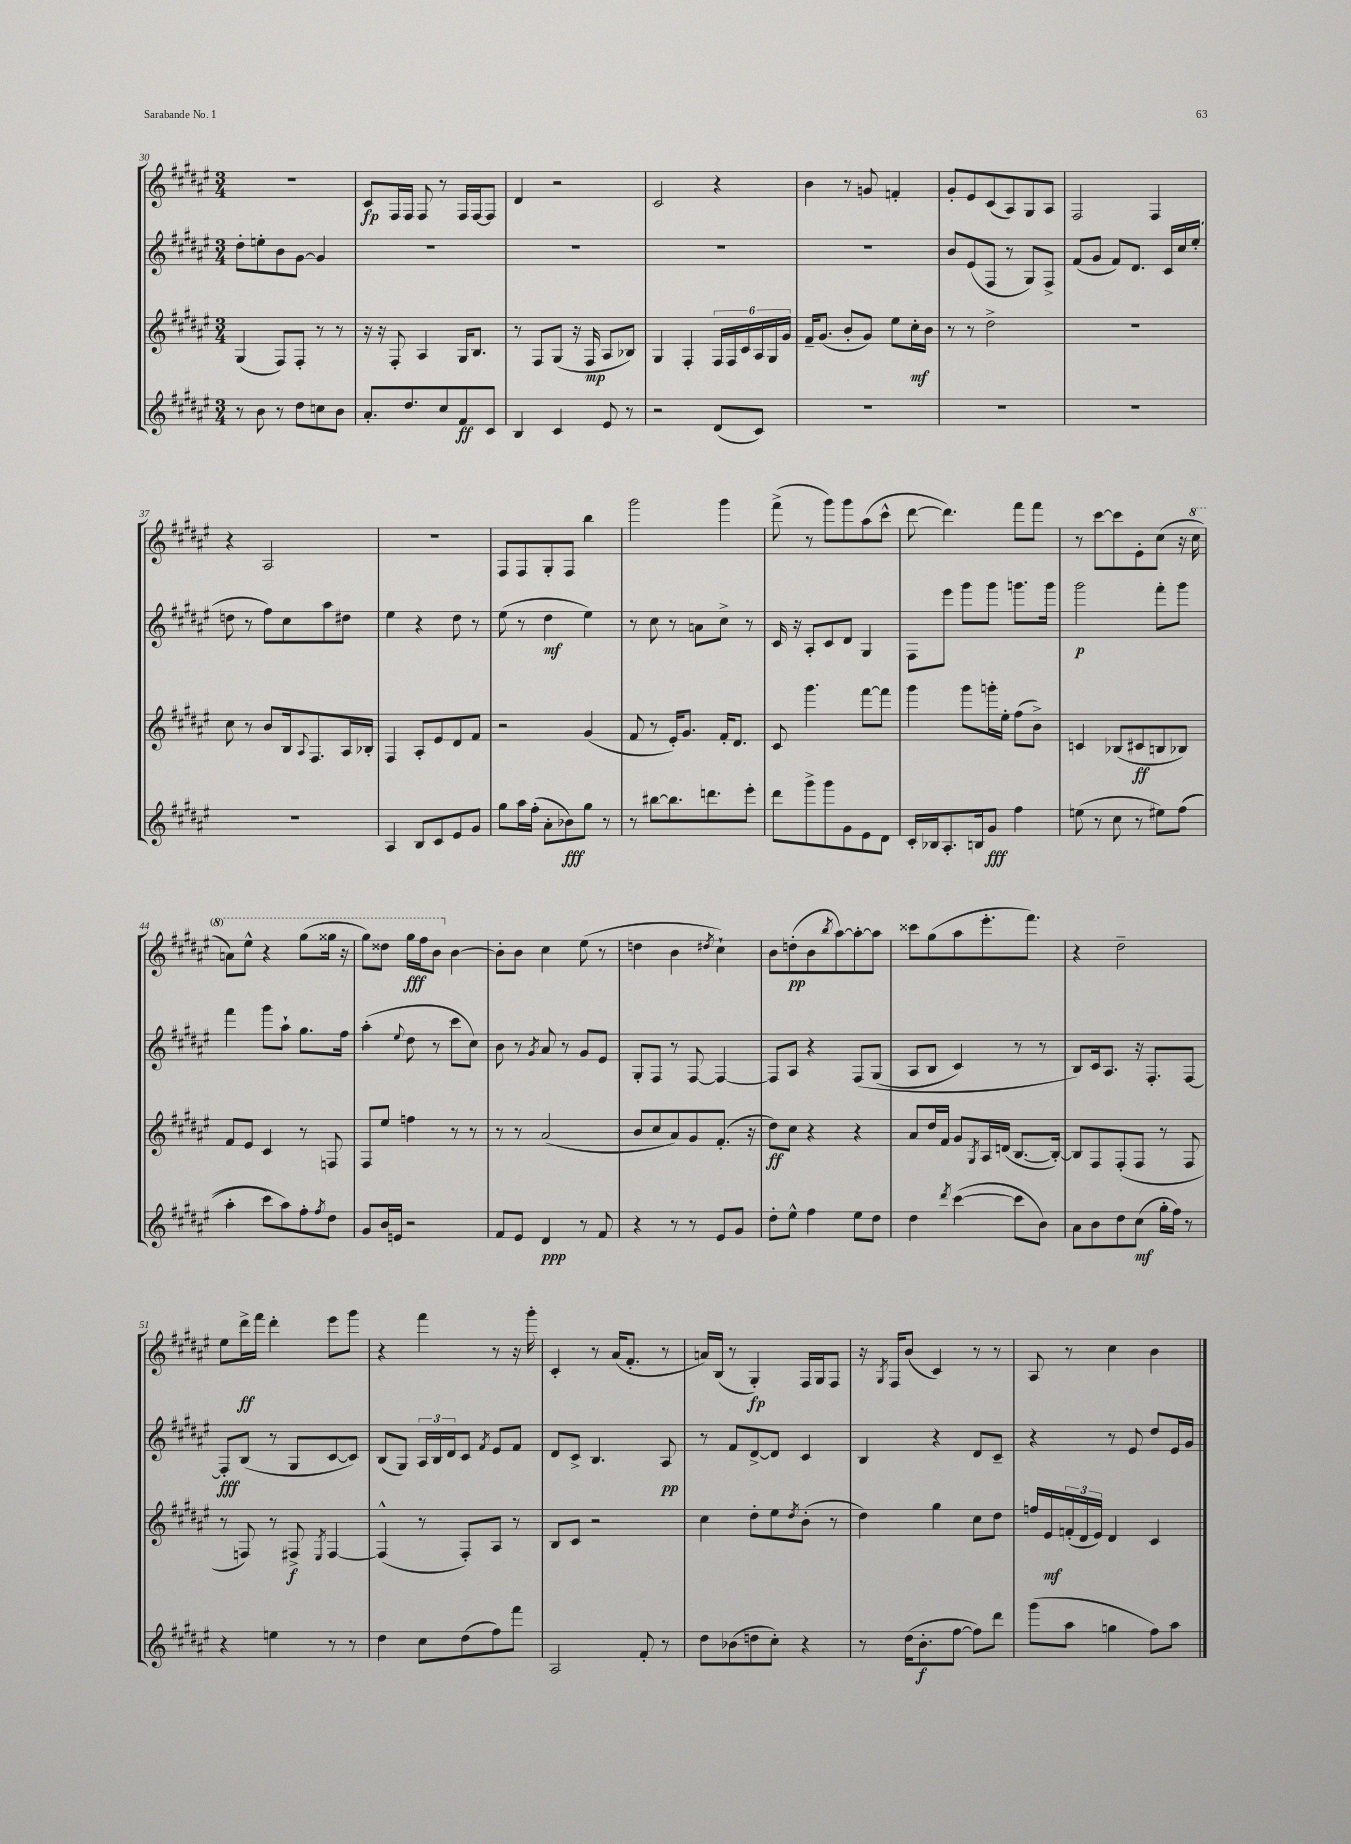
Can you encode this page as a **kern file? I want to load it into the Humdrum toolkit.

**kern	**kern	**kern	**kern
*staff4	*staff3	*staff2	*staff1
*clefG2	*clefG2	*clefG2	*clefG2
*k[f#c#g#d#a#e#]	*k[f#c#g#d#a#e#]	*k[f#c#g#d#a#e#]	*k[f#c#g#d#a#e#]
*M3/4	*M3/4	*M3/4	*M3/4
8r	(4G#	8dd#'	2.r
8b	.	8ee'	.
8r	8F#)	8b	.
8dd#	8F#'	[8g#	.
8cc	8r	4g#]	.
8b	8r	.	.
=	=	=	=
8.a#'	16r	2.r	8c#
.	16r	.	.
.	8F#'	.	16F#
8.dd#	.	.	16F#
.	4A#	.	8F#
8cc#	.	.	8r
8f#	16G#	.	16F#
.	8.B	.	[16F#
8c#	.	.	8F#]
=	=	=	=
4B	8r	2.r	4d#
.	8F#	.	.
4c#	(8G#	.	2r
.	16r	.	.
.	16F#	.	.
8e#	8A#	.	.
8r	8B-)	.	.
=	=	=	=
2r	4G#	2.r	2c#
.	4F#'	.	.
(8d#	24F#	.	4r
.	24F#	.	.
.	24c#	.	.
8c#)	24A#	.	.
.	24G#	.	.
.	24g#	.	.
=	=	=	=
2.r	16f#~	2.r	4b
.	(8.g#	.	.
.	8b'	.	8r
.	8g#)	.	8g
.	8ee#	.	4f'
.	16cc#'	.	.
.	16b	.	.
=	=	=	=
2.r	8r	8b	8g#'
.	8r	(8e#	8e#
.	2dd#^	8F#	(8c#
.	.	8r	8A#)
.	.	8G#)	8G#
.	.	8F#^	8A#
=	=	=	=
2.r	2.r	(8f#	2F#
.	.	8g#	.
.	.	8f#)	.
.	.	8.d#	.
.	.	.	4F#
.	.	16c#	.
.	.	16cc#	.
.	.	(16ee#'	.
=	=	=	=
2.r	8cc#	8dd	4r
.	8r	8r	.
.	8b	8ff#)	2A#
.	16B	8cc#	.
.	8qqA#	.	.
.	8.F#	.	.
.	.	8aa#	.
.	16A#	8dd#	.
.	16B-'	.	.
=	=	=	=
4A#	4F#	4ee#	2.r
8B	8A#'	4r	.
8c#	8e#	.	.
8e#	8d#	8dd#	.
8g#	8f#	8r	.
=	=	=	=
8gg#	2r	(8ee#	8F#
16aa#	.	8r	8F#
(16ff#'	.	.	.
8a#'	.	4dd#	8G#'
8b-)	.	.	8F#
8gg#	(4g#	4ee#)	4bb
8r	.	.	.
=	=	=	=
8r	8f#	8r	2ggg#
[8bb#	8r	8cc#	.
8.bb#]	16e#')	8r	.
.	8.g#	.	.
.	.	8a	.
8.ddd	.	.	.
.	16f#'	8cc#^	4ggg#
.	8.d#	.	.
8eee#'	.	8r	.
=	=	=	=
8ddd#	8c#	16c#	(8fff#^
.	.	16r	.
8ggg#^	4.ggg#	8A#'	8r
8ggg#	.	8c#	8ggg#)
8g#	.	8d#	8ggg#
8e#	[8fff#	4G#	(8aa#
8d#	8fff#]	.	8ccc#^^
=	=	=	=
16c#'	4ggg#	8F#	[8ddd#
16B-	.	.	.
8.A#'	.	8eee#	4.ddd#])
.	8ggg#	8ggg#	.
16B	.	.	.
8g#	16ggg'	8ggg#	.
.	16ee#'	.	.
4ff#	(8ff#	8.ggg	8fff#
.	8b^)	.	8fff#
.	.	16ggg	.
=	=	=	=
(8ee	4c	2ggg#	8r
8r	.	.	[8ccc#
8cc#	(8B-	.	8ccc#]
8r	8c#	.	8e#'
8ee#)	8B	8fff#'	(8cc#
&((8ff#	8B-)	8ggg#	16r
.	.	.	16ccc#
=	=	=	=
4aa#'	8f#	4fff#	8aa)
.	8e#	.	8eee#^^
8ccc#)	4c#	8ggg#	4r
8aa#&)	.	8aa#`	.
8ff#'	8r	8.gg#	(8ggg#
8qff#	.	.	.
8dd#	8F	.	16ggg##
.	.	16ff#	16r
=	=	=	=
8g#	8F#	(4aa#'	8ggg#)
16b	8ee#	.	8ddd##
16e	.	.	.
.	.	8qqee#	.
2r	4ff	8dd#	16ggg#
.	.	.	16fff#
.	.	8r	8bb
.	8r	8ccc#	[4b
.	8r	8cc#)	.
=	=	=	=
8f#	8r	8b	8b']
8e#	8r	8r	8b
.	.	8qg#	.
4d#	(2a#	8a#	4cc#
.	.	8r	.
8r	.	8g#	(8ee#
8f#	.	8e#	8r
=	=	=	=
4r	8b	8G#'	4dd
.	8cc#	8F#	.
8r	8a#)	8r	4b
8r	8g#	[8F#	.
.	.	.	8qdd#
8e#	(8.f#'	4F#_	4cc#`)
8g#	.	.	.
.	16r	.	.
=	=	=	=
8dd#'	8dd#)	8F#]	8b
8ee#^^	8cc#	8A#	(8dd'
4ff#	4r	4r	8b
.	.	.	8qbb
.	.	.	[8aa#)
8ee#	4r	&(8F#	8aa#'_
8dd#	.	(8G#	8aa#]
=	=	=	=
4dd#	8a#	8A#	8ccc##
.	16dd#	8B	(8gg#
.	16f#	.	.
8qddd#	.	.	.
([4ccc#	8g#	4c#)	8aa#
.	8qG#	.	.
.	16A#	.	8.eee#'
.	(16d	.	.
8ccc#]	[8.B	8r	.
.	.	.	8.fff#)
8b)	.	8r	.
.	16B'_)	.	.
=	=	=	=
8a#	8B]	8B&)	4r
8b	8F#	16c#	.
.	.	8.A#	.
8dd#	(8F#'	.	2dd#~
(8cc#	8F#	16r	.
.	.	8.F#'	.
16gg#'	8r	.	.
16ff#)	.	.	.
8r	8F#	[8F#	.
=	=	=	=
4r	8r	8F#']	8ee#
.	8F)	(8B	16ddd#^
.	.	.	16fff#
4ee	8r	8r	4ddd#'
.	8F#^	8G#	.
.	8qE#	.	.
8r	[4F#	[8c#	8eee#
8r	.	8c#])	8ggg#
=	=	=	=
4dd#	(4F#^^]	(8B	4r
.	.	8G#)	.
8cc#	8r	24A#	4fff#
.	.	24B	.
.	.	24d#	.
(8dd#	8F#')	8c#	.
.	.	8qf#	.
8ff#)	8A#	8e#	8r
8fff#	8r	8f#	16r
.	.	.	16ggg#'
=	=	=	=
2A#	8B	8d#	4c#'
.	8c#	8c#^	.
.	2r	4.B	8r
.	.	.	(16a#
.	.	.	8.f#'
8f#'	.	.	.
8r	.	8A#	8r
=	=	=	=
8dd#	4cc#	8r	16a)
.	.	.	(16B
(8b-	.	8f#	8r
8dd	8dd#'	[8d#^	4G#')
8cc#')	8ee#	8d#]	.
.	8qdd#	.	.
4r	(8b'	4c#	16F#
.	.	.	16G#
.	8r	.	8F#
=	=	=	=
8r	4dd#)	4B	16r
.	.	.	8qG#
.	.	.	16F#
(16dd#	.	.	(8b
8.b'	.	.	.
.	4gg#	4r	4c#)
[8ff#	.	.	.
8ff#])	8cc#	8d#	8r
8ddd#	8dd#	8c#~	8r
=	=	=	=
(8ggg#	16ff	4r	8A#
.	16e#	.	.
8aa#	(24f'	.	8r
.	24d#	.	.
.	24e#)	.	.
4gg	4d#	8r	4cc#
.	.	8e#	.
8ff#)	4c#	8dd#	4b
8aa#	.	16e#	.
.	.	16g#	.
==	==	==	==
*-	*-	*-	*-
